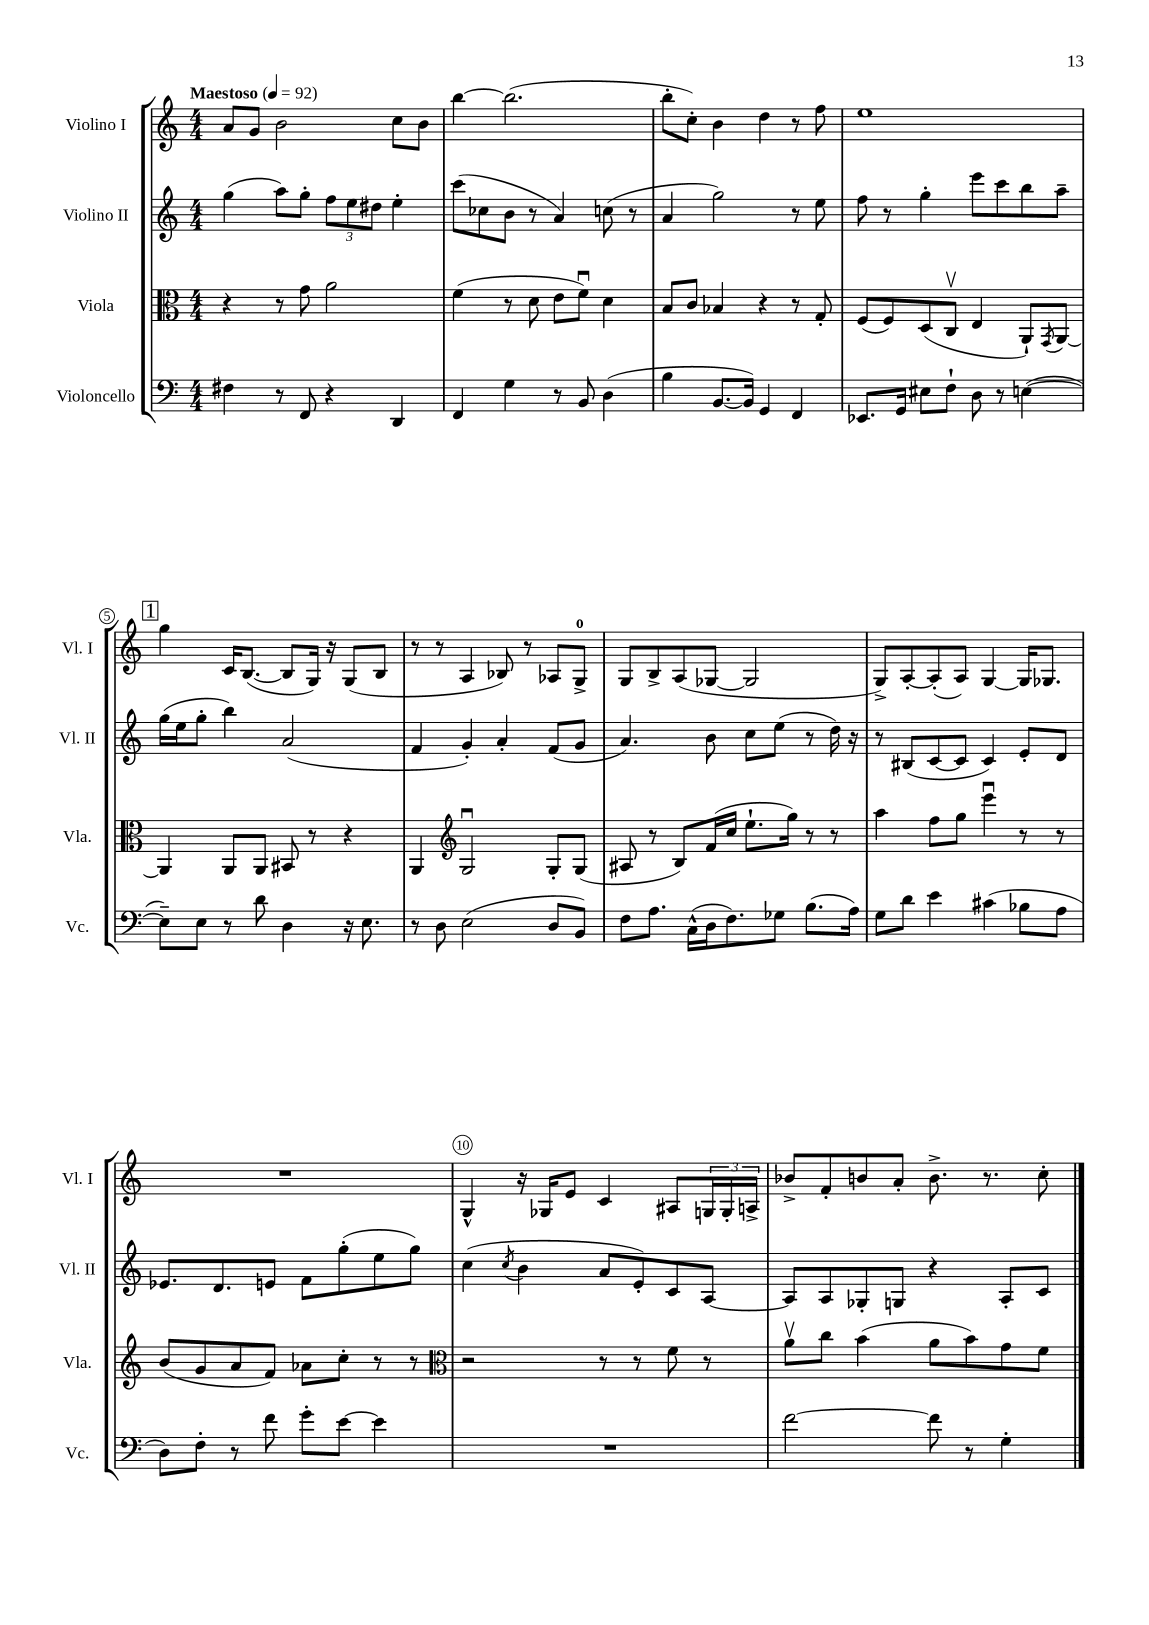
<<
\new StaffGroup <<
\new Staff = "s0" \with { instrumentName = "Violino I" shortInstrumentName = "Vl. I" } {
    \clef treble \key c \major \numericTimeSignature \time 4/4 \tempo "Maestoso" 4 = 92
    a'8 g'8 b'2 c''8 b'8 |
    b''4~ b''2.( |
    b''8-. c''8-.) b'4 d''4 r8 f''8 |
    e''1 |
    \mark \markup { \box "1" } g''4 c'16 b8.~( b8 g16) r16 g8( b8 |
    r8 r8 a4 bes8) r8 aes8 g8-0-> |
    g8 b8-> a8( ges8~ ges2 |
    g8->) a8~-. a8-.( a8) g4~ g16 ges8. |
    R1 |
    g4-^ r16 ges16 e'8 c'4 ais8 \tuplet 3/2 { g16 g16-. a16-> } |
    bes'8-> f'8-. b'8 a'8-. b'8.-> r8. c''8-. \bar "|." |
}
\new Staff = "s1" \with { instrumentName = "Violino II" shortInstrumentName = "Vl. II" } {
    \clef treble \key c \major \numericTimeSignature \time 4/4
    g''4( a''8) g''8-. \tuplet 3/2 { f''8 e''8 dis''8 } e''4-. |
    c'''8( ces''8 b'8 r8 a'4) c''8( r8 |
    a'4 g''2) r8 e''8 |
    f''8 r8 g''4-. e'''8 c'''8 b''8 a''8-- |
    \mark \markup { \box "1" } g''16( e''16 g''8-. b''4) a'2( |
    f'4 g'4-.) a'4-. f'8( g'8 |
    a'4.) b'8 c''8 e''8( r8 d''16) r16 |
    r8 bis8( c'8~ c'8 c'4) e'8-. d'8 |
    ees'8. d'8. e'8 f'8 g''8-.( e''8 g''8) |
    c''4( \acciaccatura { c''8 } b'4 a'8 e'8-.) c'8 a8~ |
    a8 a8 ges8-. g8 r4 a8-. c'8 \bar "|." |
}
\new Staff = "s2" \with { instrumentName = "Viola" shortInstrumentName = "Vla." } {
    \clef alto \key c \major \numericTimeSignature \time 4/4
    r4 r8 g'8 a'2 |
    f'4( r8 d'8 e'8 f'8\downbow) d'4 |
    b8 c'8 bes4 r4 r8 g8-. |
    f8( f8) d8( c8\upbow e4 a,8-!) \acciaccatura { g,8 } a,8~ |
    \mark \markup { \box "1" } a,4 a,8 a,8 bis,8 r8 r4 |
    a,4 \clef treble g2\downbow g8-. g8( |
    ais8 r8 b8) f'16( c''16 e''8.-! g''16) r8 r8 |
    a''4 f''8 g''8 e'''4\downbow r8 r8 |
    b'8( g'8 a'8 f'8) aes'8 c''8-. r8 r8 |
    \clef alto r2 r8 r8 f'8 r8 |
    a'8\upbow c''8 b'4( a'8 b'8) g'8 f'8 \bar "|." |
}
\new Staff = "s3" \with { instrumentName = "Violoncello" shortInstrumentName = "Vc." } {
    \clef bass \key c \major \numericTimeSignature \time 4/4
    fis4 r8 f,8 r4 d,4 |
    f,4 g4 r8 b,8 d4( |
    b4 b,8.~ b,16) g,4 f,4 |
    ees,8. g,16 eis8 f8-! d8 r8 e4~( |
    \mark \markup { \box "1" } e8--) e8 r8 d'8 d4 r16 e8. |
    r8 d8 e2( d8 b,8) |
    f8 a8. c16-^( d16 f8.) ges8 b8.( a16) |
    g8 d'8 e'4 cis'4( bes8 a8 |
    d8) f8-. r8 f'8 g'8-. e'8~ e'4 |
    R1 |
    f'2~ f'8 r8 g4-. \bar "|." |
}
>>
>>
\layout { \context { \Score \override BarNumber.break-visibility = ##(#f #t #t) barNumberVisibility = #(every-nth-bar-number-visible 5) \override BarNumber.stencil = #(make-stencil-circler 0.1 0.3 ly:text-interface::print) } }
